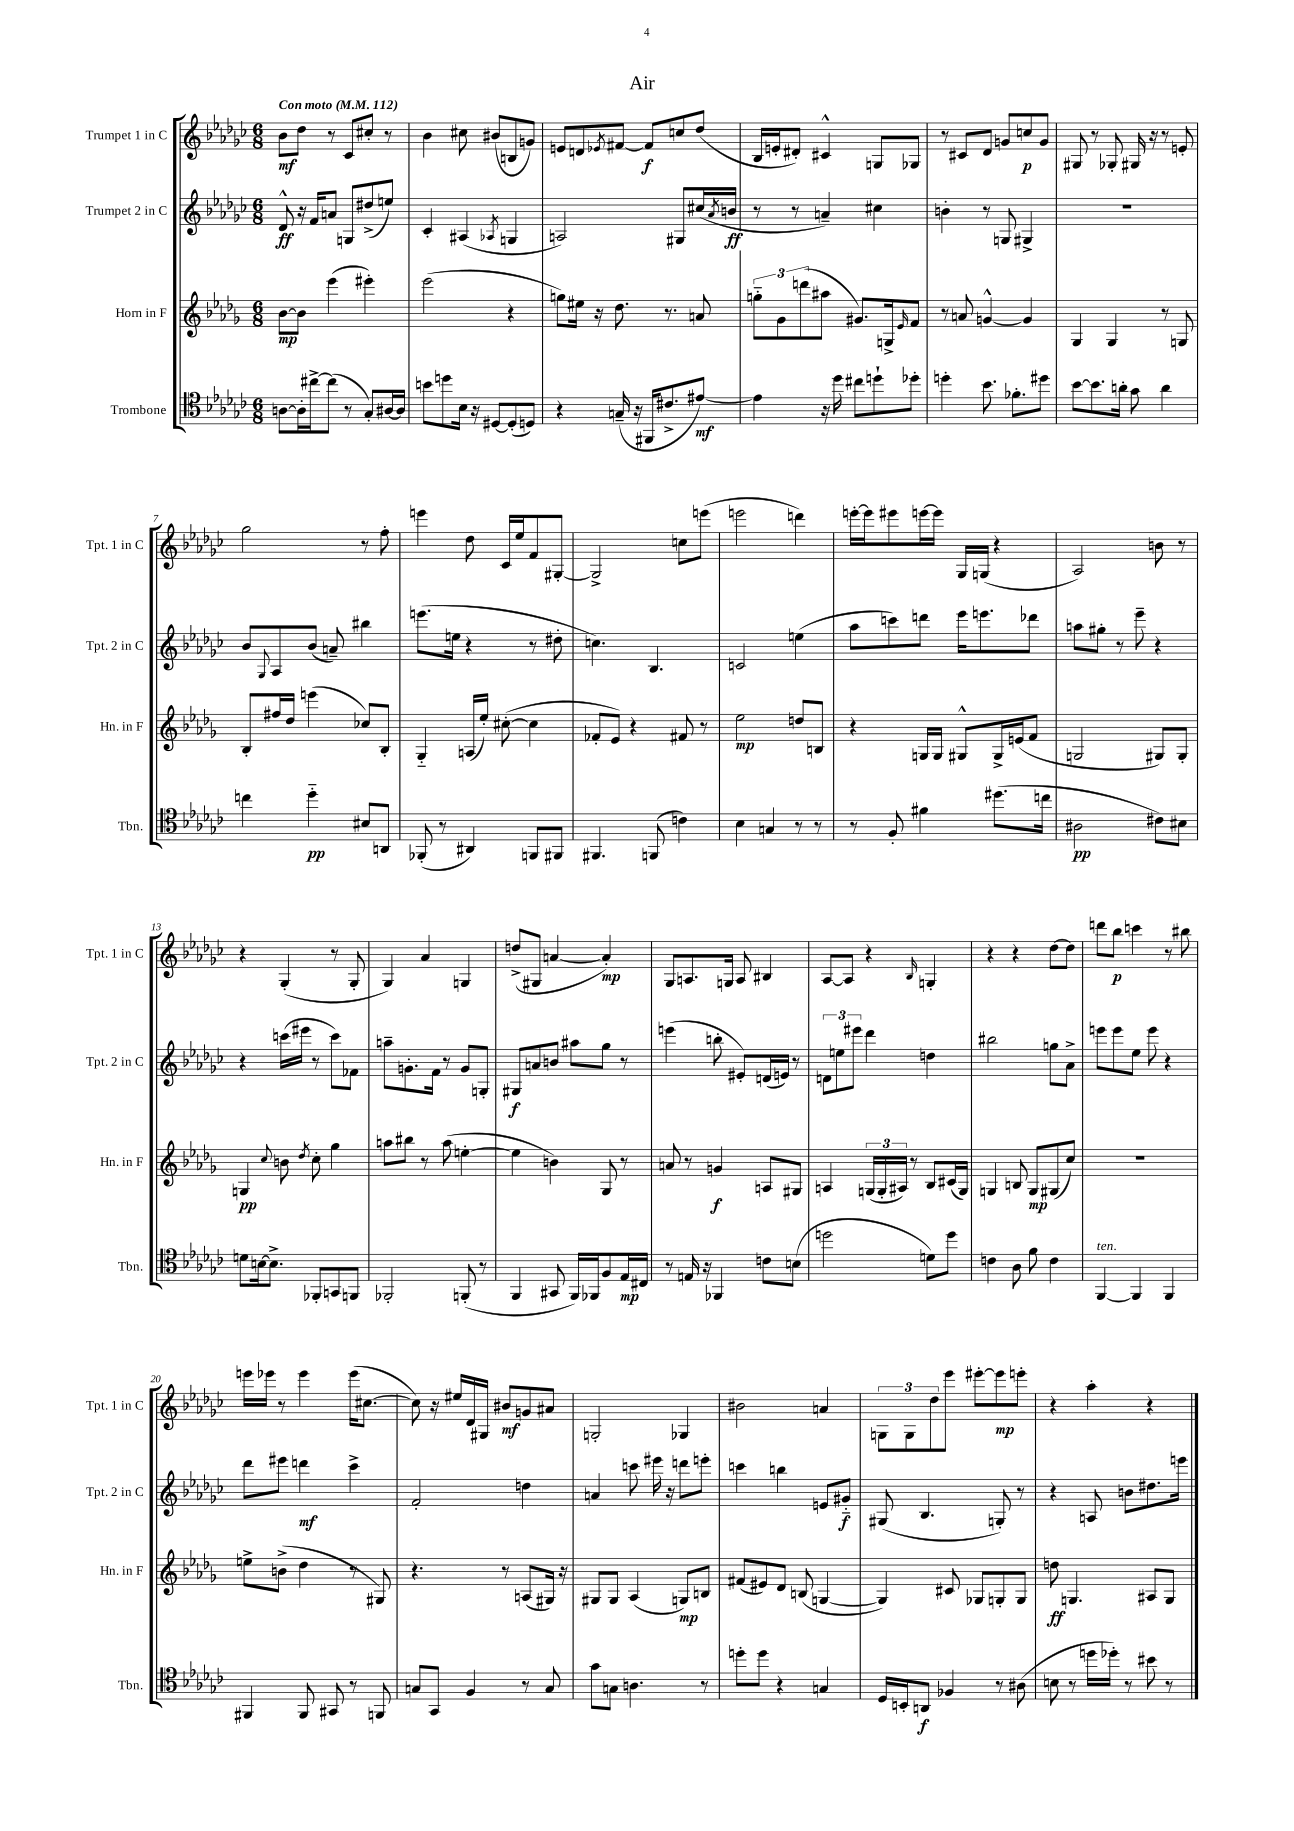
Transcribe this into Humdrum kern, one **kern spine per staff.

**kern	**dynam	**kern	**dynam	**kern	**dynam	**kern	**dynam
*part4	*part4	*part3	*part3	*part2	*part2	*part1	*part1
*staff4	*staff4	*staff3	*staff3	*staff2	*staff2	*staff1	*staff1
*I"Trombone	*	*I"Horn in F	*	*I"Trumpet 2 in C	*	*I"Trumpet 1 in C	*
*I'Tbn.	*	*I'Hn. in F	*	*I'Tpt. 2 in C	*	*I'Tpt. 1 in C	*
*clefC4	*	*clefG2	*	*clefG2	*	*clefG2	*
*k[b-e-a-d-g-c-]	*	*k[b-e-a-d-g-]	*	*k[b-e-a-d-g-c-]	*	*k[b-e-a-d-g-c-]	*
*M6/8	*	*M6/8	*	*M6/8	*	*M6/8	*
*MM112	*	*MM112	*	*MM112	*	*MM112	*
=1	=1	=1	=1	=1	=1	=1	=1
!	!	!	!	!	!	!LO:TX:a:B:t=Con moto	!
[8An\L	.	[8b-\L	mp	8d-^^/	ff	8b-\L	mf
16A'\L]	.	8b-\J]	.	16r	.	8dd-\J	.
[16cc#X^\J	.	.	.	16f/KL	.	.	.
(8cc#\J]	.	(4eee-\	.	8an/J	.	8r	.
8r	.	.	.	8Gn/L	.	8c-/L	.
8G-'/L)	.	4eee#X'\)	.	(8dd#X^/	.	8cc#X'/J	.
[16A#X/L	.	.	.	8een/J)	.	8r	.
16A#/JJ]	.	.	.	.	.	.	.
=2	=2	=2	=2	=2	=2	=2	=2
8bn\L	.	(2eee-\	.	4c-'/	.	4b-\	.
8ddn\	.	.	.	.	.	.	.
16B-\Jk	.	.	.	(4A#X/	.	8cc#X\	.
16r	.	.	.	.	.	.	.
[8D#X/L	.	.	.	.	.	(8b#X/L	.
.	.	.	.	8qA-X/	.	.	.
(8D#'/]	.	4r	.	4Gn/	.	8Bn/	.
8Dn/J)	.	.	.	.	.	8gn/J)	.
=3	=3	=3	=3	=3	=3	=3	=3
4r	.	8ggn\L)	.	2An/)	.	8en/L	.
.	.	16ee#X\Jk	.	.	.	8dn/	.
.	.	16r	.	.	.	.	.
.	.	.	.	.	.	8qe-X/	.
(16Gn~/	.	8.dd-\	.	.	.	[8f#X/J	.
16r	.	.	.	.	.	.	.
16FF#X/KL	.	.	.	.	.	8f#/L]	f
8.c#X^/	.	8.r	.	.	.	.	.
.	.	.	.	8G#X/L	.	8ccn/	.
[8e#X/J)	mf	8an/	.	(16cc#X/L	.	(8dd-/J	.
.	.	.	.	8qa-/	.	.	.
.	.	.	.	16bn/JJ	ff	.	.
=4	=4	=4	=4	=4	=4	=4	=4
4e#\]	.	12ggn\L	.	8r	.	16B-/LL	.
.	.	.	.	.	.	16en'/J	.
.	.	12g-\	.	.	.	.	.
.	.	.	.	8r	.	8d#X'/J)	.
.	.	(12dddn\	.	.	.	.	.
16r	.	8aa#X\J	.	4an~/)	.	4c#X^^/	.
16dd-\	.	.	.	.	.	.	.
8cc#X\L	.	8.g#X/L)	.	.	.	.	.
8ddn`\	.	.	.	4cc#X\	.	8Gn/L	.
.	.	16Gn^/k	.	.	.	.	.
.	.	16qqe-/	.	.	.	.	.
8dd-X'\J	.	8f/J	.	.	.	8G-X/J	.
=5	=5	=5	=5	=5	=5	=5	=5
4ddn'\	.	8r	.	4bn'\	.	8r	.
.	.	8an/	.	.	.	8c#X/L	.
8.b-\	.	[4gn^^/	.	8r	.	8d-/J	.
.	.	.	.	8Gn/	.	8gn/L	.
8.f-X'\L	.	.	.	.	.	.	.
.	.	4g/]	.	4G#X^/	.	8ccn/	p
8dd#X\J	.	.	.	.	.	8g/J	.
=6	=6	=6	=6	=6	=6	=6	=6
[8b-\L	.	4G-/	.	2.r	.	8G#X/	.
8.b-\]	.	.	.	.	.	8r	.
.	.	4G-/	.	.	.	8G-X'/	.
16an'\Jk	.	.	.	.	.	.	.
8g-\	.	.	.	.	.	16G#X/	.
.	.	.	.	.	.	16r	.
4a\	.	8r	.	.	.	8r	.
.	.	8Gn/	.	.	.	8en'/	.
!!LO:LB:g=z
=7	=7	=7	=7	=7	=7	=7	=7
4ccn\	.	8B-'/L	.	8b-/L	.	2gg-\	.
.	.	.	.	8qqG-/	.	.	.
.	.	16ff#X/L	.	8A-/	.	.	.
.	.	16dd-/JJ	.	.	.	.	.
4dd-\	pp	(4eeen\	.	(8b-/J	.	.	.
.	.	.	.	8an~/)	.	.	.
8B#X/L	.	8cc-X/L)	.	4bb#X\	.	8r	.
8AAn/J	.	8B-'/J	.	.	.	8ff'\	.
=8	=8	=8	=8	=8	=8	=8	=8
(8FF-X'/	.	4G-/	.	(8.eeen\L	.	4eeen\	.
8r	.	.	.	.	.	.	.
.	.	.	.	16een\Jk	.	.	.
4AA#X/)	.	(16An/LL	.	4r	.	8dd-\	.
.	.	16ee-'/JJ)	.	.	.	.	.
.	.	([8cc#X'\	.	.	.	16c-/LL	.
.	.	.	.	.	.	16ee-/J	.
8FFn/L	.	4cc#\]	.	8r	.	8f/	.
8FF#X/J	.	.	.	8dd#X'\	.	[8G#X'/J	.
=9	=9	=9	=9	=9	=9	=9	=9
4.FF#X/	.	8f-X'/L	.	4.ccn\)	.	2G#^/]	.
.	.	8e-/J)	.	.	.	.	.
.	.	4r	.	.	.	.	.
(8FFn/	.	.	.	4.B-/	.	.	.
4cn\)	.	8f#X/	.	.	.	8ccn\L	.
.	.	8r	.	.	.	(8eeen\J	.
=10	=10	=10	=10	=10	=10	=10	=10
4B-\	.	2ee-\	mp	2cn/	.	2eeen\	.
4Gn/	.	.	.	.	.	.	.
8r	.	8ddn/L	.	(4een\	.	4dddn\)	.
8r	.	8Bn/J	.	.	.	.	.
=11	=11	=11	=11	=11	=11	=11	=11
8r	.	4r	.	8aa-\L	.	[16eeen'\LL	.
.	.	.	.	.	.	16eee\J]	.
8F'/	.	.	.	8cccn\)	.	8eee#X\	.
4f#X\	.	16Gn/LL	.	8dddn\J	.	[16eeen\L	.
.	.	16G/JJ	.	.	.	16eee\JJ]	.
.	.	8G#X^^/L	.	16eee-\KL	.	16G-/LL	.
.	.	.	.	8.eeen\	.	(16Gn/JJ	.
(8.dd#X\L	.	16G#^/L	.	.	.	4r	.
.	.	(16en/J	.	.	.	.	.
.	.	8f/J	.	8ddd-X\J	.	.	.
16ccn\Jk	.	.	.	.	.	.	.
=12	=12	=12	=12	=12	=12	=12	=12
2A#X\	pp	2Gn/	.	8aan\L	.	2A-/)	.
.	.	.	.	8gg#X'\J	.	.	.
.	.	.	.	8r	.	.	.
.	.	.	.	8eee-~\	.	.	.
8c#X\L)	.	8G#X/L)	.	4r	.	8bn\	.
8B#X\J	.	8G#'/J	.	.	.	8r	.
!!LO:LB:g=z
=13	=13	=13	=13	=13	=13	=13	=13
8dn\L	.	4Gn/	pp	4r	.	4r	.
[16Bn\k	.	.	.	.	.	.	.
8.B^\J]	.	.	.	.	.	.	.
.	.	8qqcc/	.	.	.	.	.
.	.	8bn\	.	(16cccn\LL	.	(4G-'/	.
.	.	.	.	16eee#X\JJ	.	.	.
.	.	8qdd-/	.	.	.	.	.
8FF-X'/L	.	8cc'\	.	8r	.	.	.
8GGn/	.	4gg-\	.	8ccc\L)	.	8r	.
8FFn/J	.	.	.	8f-X\J	.	8G-'/	.
=14	=14	=14	=14	=14	=14	=14	=14
2FF-X'/	.	8aan\L	.	8aan~\L	.	4G-/)	.
.	.	8bb#X\J	.	8.gn'\	.	.	.
.	.	8r	.	.	.	4a-/	.
.	.	.	.	16f\Jk	.	.	.
.	.	(8aa\	.	8r	.	.	.
(8FFn'/	.	[4een'\	.	8g/L	.	4Gn/	.
8r	.	.	.	8Gn'/J	.	.	.
=15	=15	=15	=15	=15	=15	=15	=15
4FF/	.	4ee\]	.	8G#X/L	f	(8ddn^/L	.
.	.	.	.	8an/	.	8G#X/J	.
8GG#X/	.	4bn\)	.	8bn/J	.	[4an/	.
16FF/LL)	.	.	.	8aa#X\L	.	.	.
16FF-X/J	.	.	.	.	.	.	.
8F/	.	8G-/	.	8gg-\J	.	4a'/])	mp
16E-/L	mp	8r	.	8r	.	.	.
16C#X/JJ	.	.	.	.	.	.	.
=16	=16	=16	=16	=16	=16	=16	=16
8r	.	8an/	.	(4eeen\	.	8G-/L	.
16En/	.	8r	.	.	.	8.An/	.
16r	.	.	.	.	.	.	.
4FF-X/	.	4gn/	f	8bbn'\	.	.	.
.	.	.	.	.	.	16Gn/Jk	.
.	.	.	.	8e#X'/L)	.	8A/	.
8cn\L	.	8An/L	.	(16dn/L	.	4B#X/	.
.	.	.	.	16en/JJ)	.	.	.
(8Bn\J	.	8G#X/J	.	8r	.	.	.
=17	=17	=17	=17	=17	=17	=17	=17
2ddn\	.	4An/	.	12dn\L	.	[8A-/L	.
.	.	.	.	12een\	.	.	.
.	.	.	.	.	.	8A-/J]	.
.	.	.	.	12eee#X\J	.	.	.
.	.	(24Gn/LL	.	4ddd-\	.	4r	.
.	.	24G'/	.	.	.	.	.
.	.	24A#X/JJ)	.	.	.	.	.
.	.	8r	.	.	.	.	.
.	.	.	.	.	.	16qqB-/	.
8dn\L)	.	8B-/L	.	4ddn\	.	4Gn'/	.
8dd\J	.	(16c#X/L	.	.	.	.	.
.	.	16G/JJ)	.	.	.	.	.
=18	=18	=18	=18	=18	=18	=18	=18
4cn\	.	4Gn/	.	2bb#X\	.	4r	.
8A-\	.	8Bn/	.	.	.	4r	.
8f\	.	8G/L	mp	.	.	.	.
4c\	.	(8G#X/	.	8ggn\L	.	[8dd-\L	.
.	.	8cc/J)	.	8a-^\J	.	8dd-\J]	.
=19	=19	=19	=19	=19	=19	=19	=19
!LO:TX:a:i:t=ten.	!	!	!	!	!	!	!
[4FF/	.	2.r	.	8eeen\L	.	8dddn\L	.
.	.	.	.	8eee\	.	8bb-\J	p
4FF/]	.	.	.	8ee-\J	.	4cccn\	.
.	.	.	.	8eee\	.	.	.
4FF/	.	.	.	4r	.	8r	.
.	.	.	.	.	.	8bb#X\	.
!!LO:LB:g=z
=20	=20	=20	=20	=20	=20	=20	=20
4FF#X/	.	8een^\L	.	8ddd-\L	.	16eeen\LL	.
.	.	.	.	.	.	16eee-X\JJ	.
.	.	(8bn^\J	.	8eee#X\J	.	8r	.
8FF#/	.	4dd-\	.	4dddn\	mf	4eee-\	.
8GG#X/	.	.	.	.	.	.	.
8r	.	8r	.	4ccc-^\	.	(16eee-\KL	.
.	.	.	.	.	.	[8.cc#X\J	.
8FFn/	.	8G#X/)	.	.	.	.	.
=21	=21	=21	=21	=21	=21	=21	=21
8Gn/L	.	4.r	.	2f'/	.	8cc#\])	.
8GG-/J	.	.	.	.	.	16r	.
.	.	.	.	.	.	16ee#X/LL	.
4F/	.	.	.	.	.	16d-/	.
.	.	.	.	.	.	16G#X/JJ	.
.	.	8r	.	.	.	8b#X/L	mf
8r	.	(8An/L	.	4ddn\	.	8gn/	.
8G/	.	16G#X/Jk)	.	.	.	8a#X/J	.
.	.	16r	.	.	.	.	.
=22	=22	=22	=22	=22	=22	=22	=22
8g-\L	.	8G#X/L	.	4an/	.	2Gn'/	.
8Gn\J	.	8G#/J	.	.	.	.	.
4.An\	.	(4A-/	.	8cccn\	.	.	.
.	.	.	.	16eee#X\	.	.	.
.	.	.	.	16r	.	.	.
.	.	8Gn/L)	mp	8dddn\L	.	4G-X/	.
8r	.	8Bn/J	.	8eeen'\J	.	.	.
=23	=23	=23	=23	=23	=23	=23	=23
8ddn'\L	.	(8f#X/L	.	4cccn\	.	2b#X\	.
8dd\J	.	8e#X/)	.	.	.	.	.
4r	.	8d-/J	.	4bbn\	.	.	.
.	.	(8Bn/	.	.	.	.	.
4Gn/	.	[4Gn/	.	8en/L	.	4an/	.
.	.	.	.	8g#X/J	f	.	.
=24	=24	=24	=24	=24	=24	=24	=24
16D-/LL	.	4G/])	.	(8G#X/	.	12Gn\L	.
16BBn'/J	.	.	.	.	.	.	.
.	.	.	.	.	.	12G\	.
8AAn/J	f	.	.	4.B-/	.	.	.
.	.	.	.	.	.	12dd-\	.
4F-X/	.	8c#X/	.	.	.	8eee-\J	.
.	.	8G-X/L	.	.	.	[8eee#X'\L	.
8r	.	8Gn'/	.	8Gn'/)	.	8eee#\]	mp
(8A#X\	.	8G/J	.	8r	.	8eeen'\J	.
=25	=25	=25	=25	=25	=25	=25	=25
8Bn\	.	8ddn\	ff	4r	.	4r	.
8r	.	4.Gn/	.	.	.	.	.
16ddn\LL	.	.	.	8An/	.	4aa-'\	.
16dd-X'\JJ)	.	.	.	.	.	.	.
8r	.	.	.	8bn\L	.	.	.
8b#X\	.	8A#X/L	.	8.dd#X\	.	4r	.
8r	.	8G/J	.	.	.	.	.
.	.	.	.	16eeen\Jk	.	.	.
==	==	==	==	==	==	==	==
*-	*-	*-	*-	*-	*-	*-	*-
